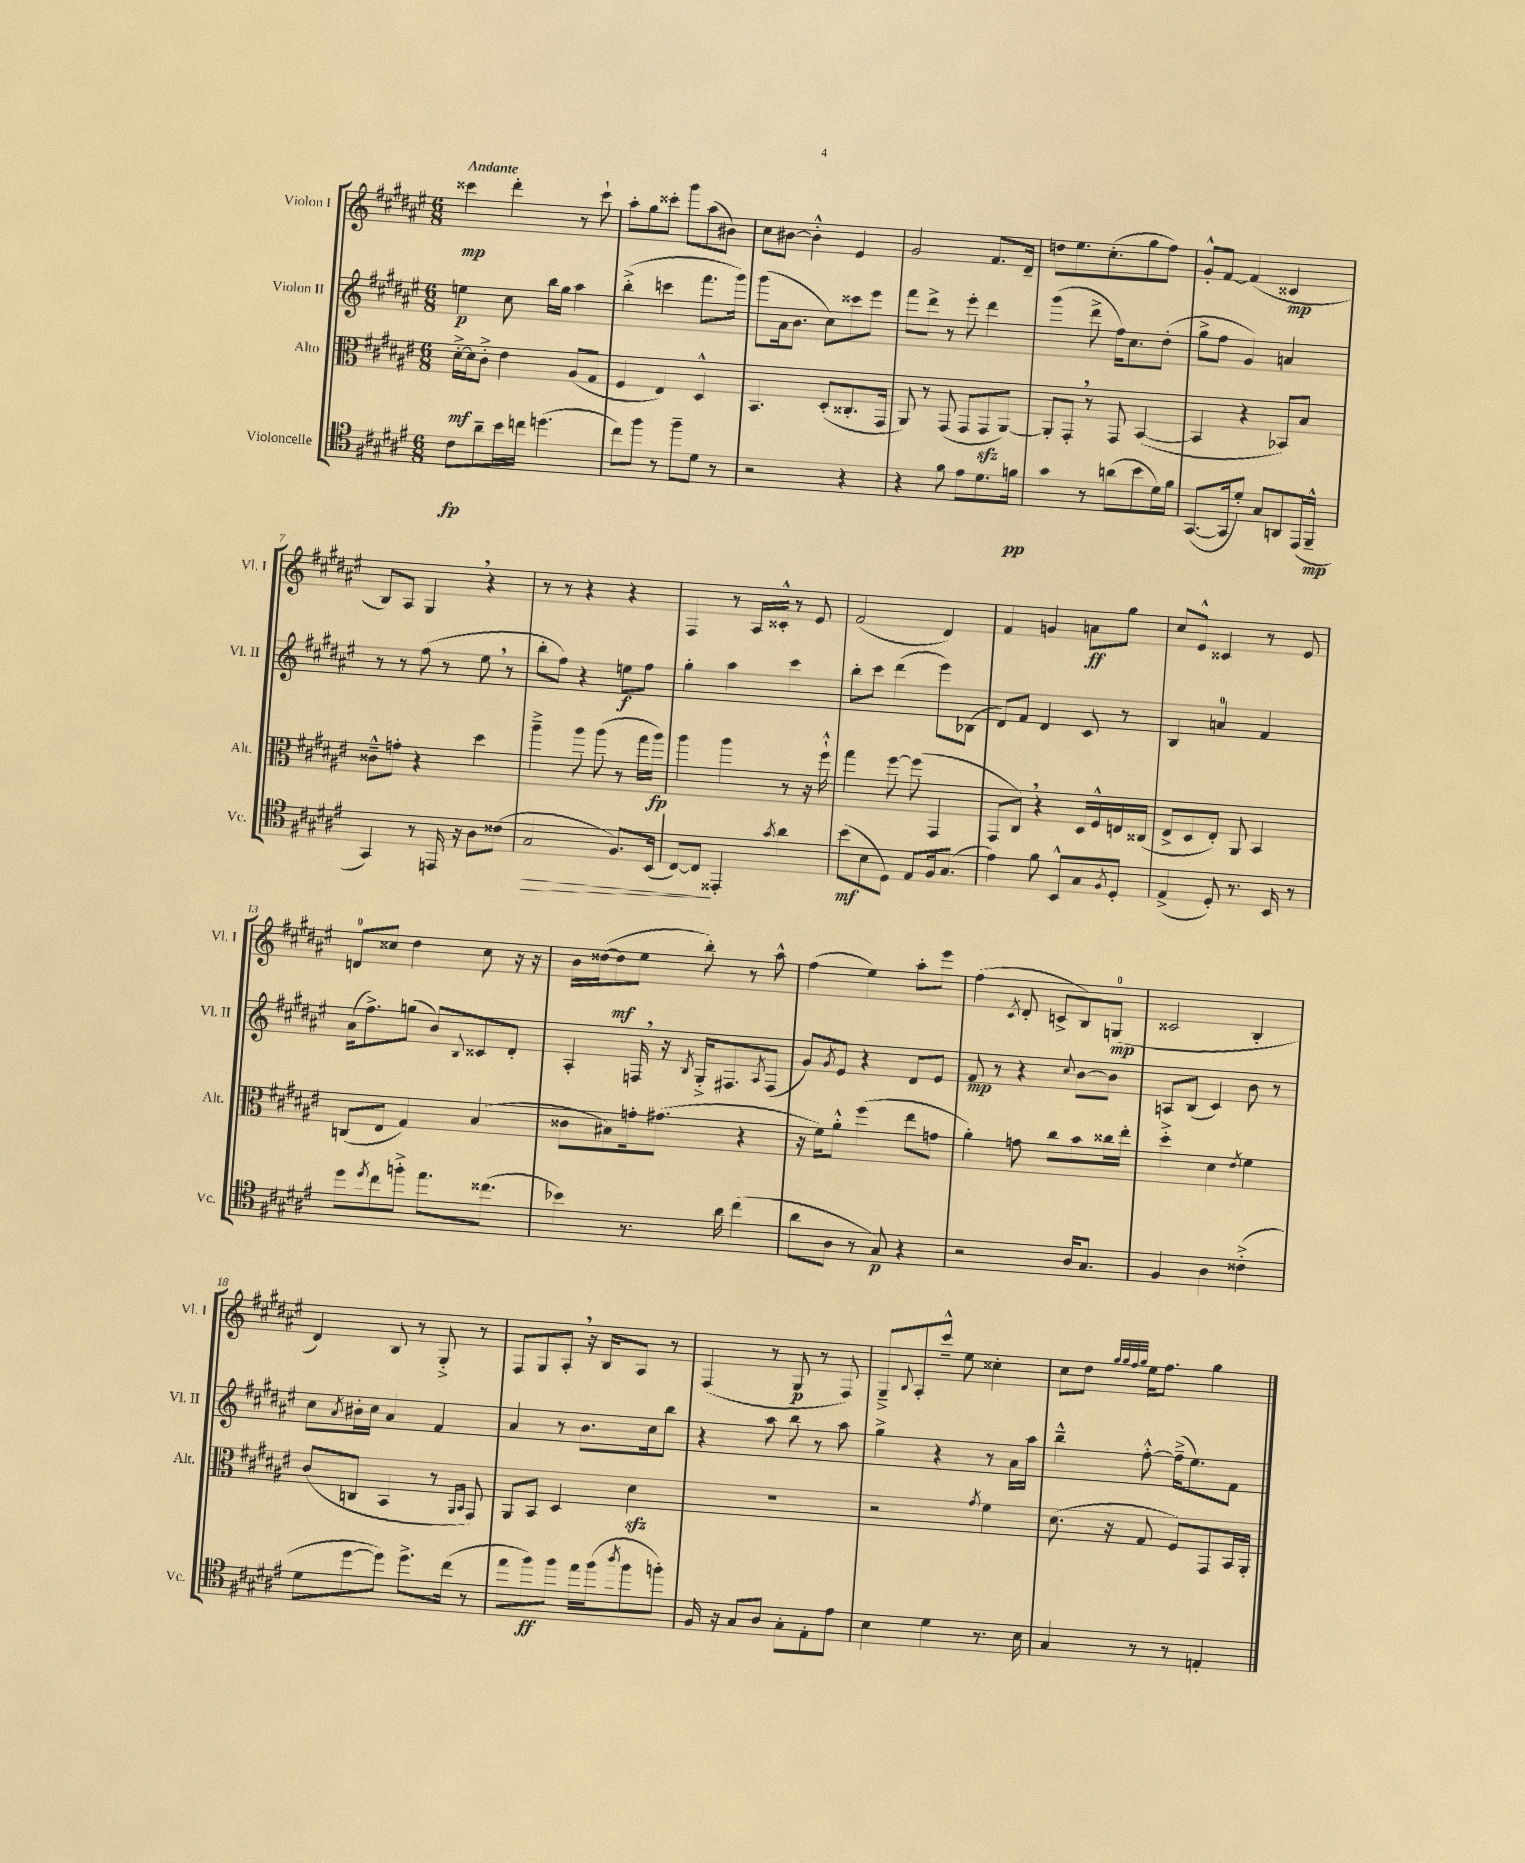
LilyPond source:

<<
\new StaffGroup <<
\new Staff = "s0" \with { instrumentName = "Violon I" shortInstrumentName = "Vl. I" } {
    \clef treble \key fis \major \numericTimeSignature \time 6/8 \tempo "Andante"
    cisis'''4\mp dis'''4-. r8 cisis'''8-! |
    ais''8-. gis''8 cisis'''8-. gis'''8 ais''8( bis'8) |
    cis''8 bis'8~ bis'4-.-^ eis'4 |
    gis'2 fis'8. dis'16-- |
    d''8 eis''8. cis''8.-.( gis''8 fis''8) |
    gis'8-.-^ fis'8~ fis'4( cisis'4\mp |
    b8) ais8 gis4 \breathe r4 |
    r8 r8 r4 r4 |
    fis4 r8 ais16 cisis'16-.-^ r8 eis'8 |
    fis'2( dis'4) |
    fis'4 g'4 a'8\ff gis''8 |
    cis''8 eis'8-^ cisis'4 r8 eis'8 |
    d'8-0 cisis''8 dis''4 cisis''8 r16 r16 |
    b'16 disis''16~( disis''8\mf eis''8 b''8-.) r8 ais''8-^ |
    fis''4( eis''4) ais''8-. eis'''8 |
    fis''4( \acciaccatura { cis'8 } dis'8-. c'8-> b8) g8-0\mp( |
    cisis'2 b4-. |
    dis'4) b8 r8 gis8-.-> r8 |
    fis8 gis8 ais8-. \breathe r16 b16 ais8 r8 |
    fis4( r8 gis8\p r8 fis8) |
    gis8---> \appoggiatura { b8 } ais8-. cis'''8---^ eis''8 cisis''4-. |
    cis''8 dis''8 \grace { gis''32 gis''32 fis''32 gis''32 } eis''16 fis''8. gis''4 \bar "|." |
}
\new Staff = "s1" \with { instrumentName = "Violon II" shortInstrumentName = "Vl. II" } {
    \clef treble \key fis \major \numericTimeSignature \time 6/8
    e''4\p cis''8 b''16 gis''16 ais''4 |
    b''4-.->( c'''4 fis'''8. gis'''16) |
    gis'''8( ais'16 b'8. cis''8) cisis'''8 eis'''8 |
    fis'''8 dis'''8-> r8 eis'''8-. dis'''4 |
    gis'''4( dis'''8-> fis''16) cis''8. dis''8-.( |
    gis''8-> fis''8 gis'4) a'4 |
    r8 r8 fis''8( r8 eis''8 \breathe r8 |
    b''8-. fis''8) r4 e''8\f fis''8 |
    gis''4-. ais''4 cis'''4 |
    b''8-. cis'''8 dis'''4( eis'''8) bes8( |
    dis'8) fis'8 dis'4 cis'8 r8 |
    b4 a'4-0 fis'4 |
    ais'16( fis''8.->) g''8( b'8) \appoggiatura { b8 } cisis'8 dis'8-. |
    ais4-. f16 \breathe r16 \acciaccatura { b8 } gis16-.-> fis8. \acciaccatura { ais8 } fis8( |
    gis'8) \acciaccatura { gis'8 } eis'8 r4 dis'8 eis'8 |
    fis'8\mp r8 r4 \appoggiatura { cis''8 } b'8~ b'8 |
    a8 b8( cis'4) b'8 r8 |
    cis''8 \acciaccatura { ais'8 } bis'16-. cis''16 ais'4 fis'4 |
    ais'4 r8 b'8. cis''16 b''8 |
    r4 ais''8 b''8 r8 ais''8 |
    gis''4-> r4 r8 ais'16 ais''16 |
    b''4---^ fis''8~-.-^ fis''16--->( eis''8.) fis'8 \bar "|." |
}
\new Staff = "s2" \with { instrumentName = "Alto" shortInstrumentName = "Alt." } {
    \clef alto \key fis \major \numericTimeSignature \time 6/8
    dis'16~-.->\mf dis'16 cis'8-.-> eis'4 ais8( gis8 |
    fis4 eis4) dis4-^ |
    b,4. dis8-.( cisis8.-. gis,16 |
    ais,8) r8 gis,8( gis,8 gis,8\sfz ais,8~) |
    ais,8-. gis,8-. \breathe r8 gis,8 b,4~( |
    b,4 r4 bes,8) b8 |
    cisis'8---^ g'8-. r4 dis''4 |
    ais''4---> ais''8 ais''8( r8 gis''16 ais''16\fp) |
    ais''4 ais''4 r8 r16 fis''16-!-^ |
    gis''4 fis''8~ fis''8( gis,4 |
    gis,8 cis8) \breathe r4 dis16 fis16-^ e16 cisis16( |
    eis8-> dis8 eis8-.) ais,8 b,4 |
    c8( eis8 gis4) b4( |
    cisis'8 bis8) g'16-. gis'8.( r4 |
    r16 fis'16) ais'8-.-^ fis''4( eis''8 g'8 |
    ais'4-.) g'8 cis''8 b'8 cisis''16 eis''16-. |
    dis''4-.-> dis'4 \acciaccatura { eis'8 } fis'4 |
    cis'8( c8 b,4 r8 \grace { ais,16 b,16 } gis,8) |
    ais,8 b,8 dis4 dis'4\sfz |
    R2. |
    r2 \acciaccatura { gis'8 } fis'4 |
    dis'8.( r16 gis8 fis8) gis,8 b,16 ais,16-. \bar "|." |
}
\new Staff = "s3" \with { instrumentName = "Violoncelle" shortInstrumentName = "Vc." } {
    \clef tenor \key fis \major \numericTimeSignature \time 6/8
    cis'8\fp ais'8-- b'16 c''16 d''4.( |
    cis''8) fis''8 r8 fis''8-- dis'8 r8 |
    r2 r4 |
    r4 fis'8 eis'8 dis'8. f'16\pp |
    gis'4 r8 a'8( b'8 dis'16) fis'16 |
    gis,8.~( gis,16 dis'8-.) gis8 a,8 eis,16( fis,16---^\mp |
    gis,4) r8 e,16 r16 ais8 cisis'8( |
    gis2\> fis8.) b,16( |
    cis8~) cis8\! eisis,4-. \acciaccatura { gis'8 } ais'4 |
    b'8\mf( b8 dis8) eis8 fis16 gis8.( |
    eis'4) fis'8 b,8-^ gis8 \acciaccatura { fis8 } dis8-. |
    eis4->( dis8-.) r8. b,16 r8 |
    dis''8 \acciaccatura { dis''8 } cis''8 f''8-.-> eis''8. cisis''8.( |
    bes'4) r8. ais'16 cis''4( |
    ais'8 ais8 r8 gis8\p) r4 |
    r2 ais16 gis8. |
    fis4 ais4 cisis'4-.->( |
    dis'8 dis''8~ dis''8) dis''8.-> cis''16( r8 |
    eis''8 fis''8\ff) fis''8 eis''16 fis''16( \acciaccatura { ais''8 } fis''8 f''8-.) |
    fis16 r16 gis8 ais8 gis8-. eis8-. eis'8 |
    b4 dis'4 r8. b16 |
    gis4 r8 r8 e4-. \bar "|." |
}
>>
>>
